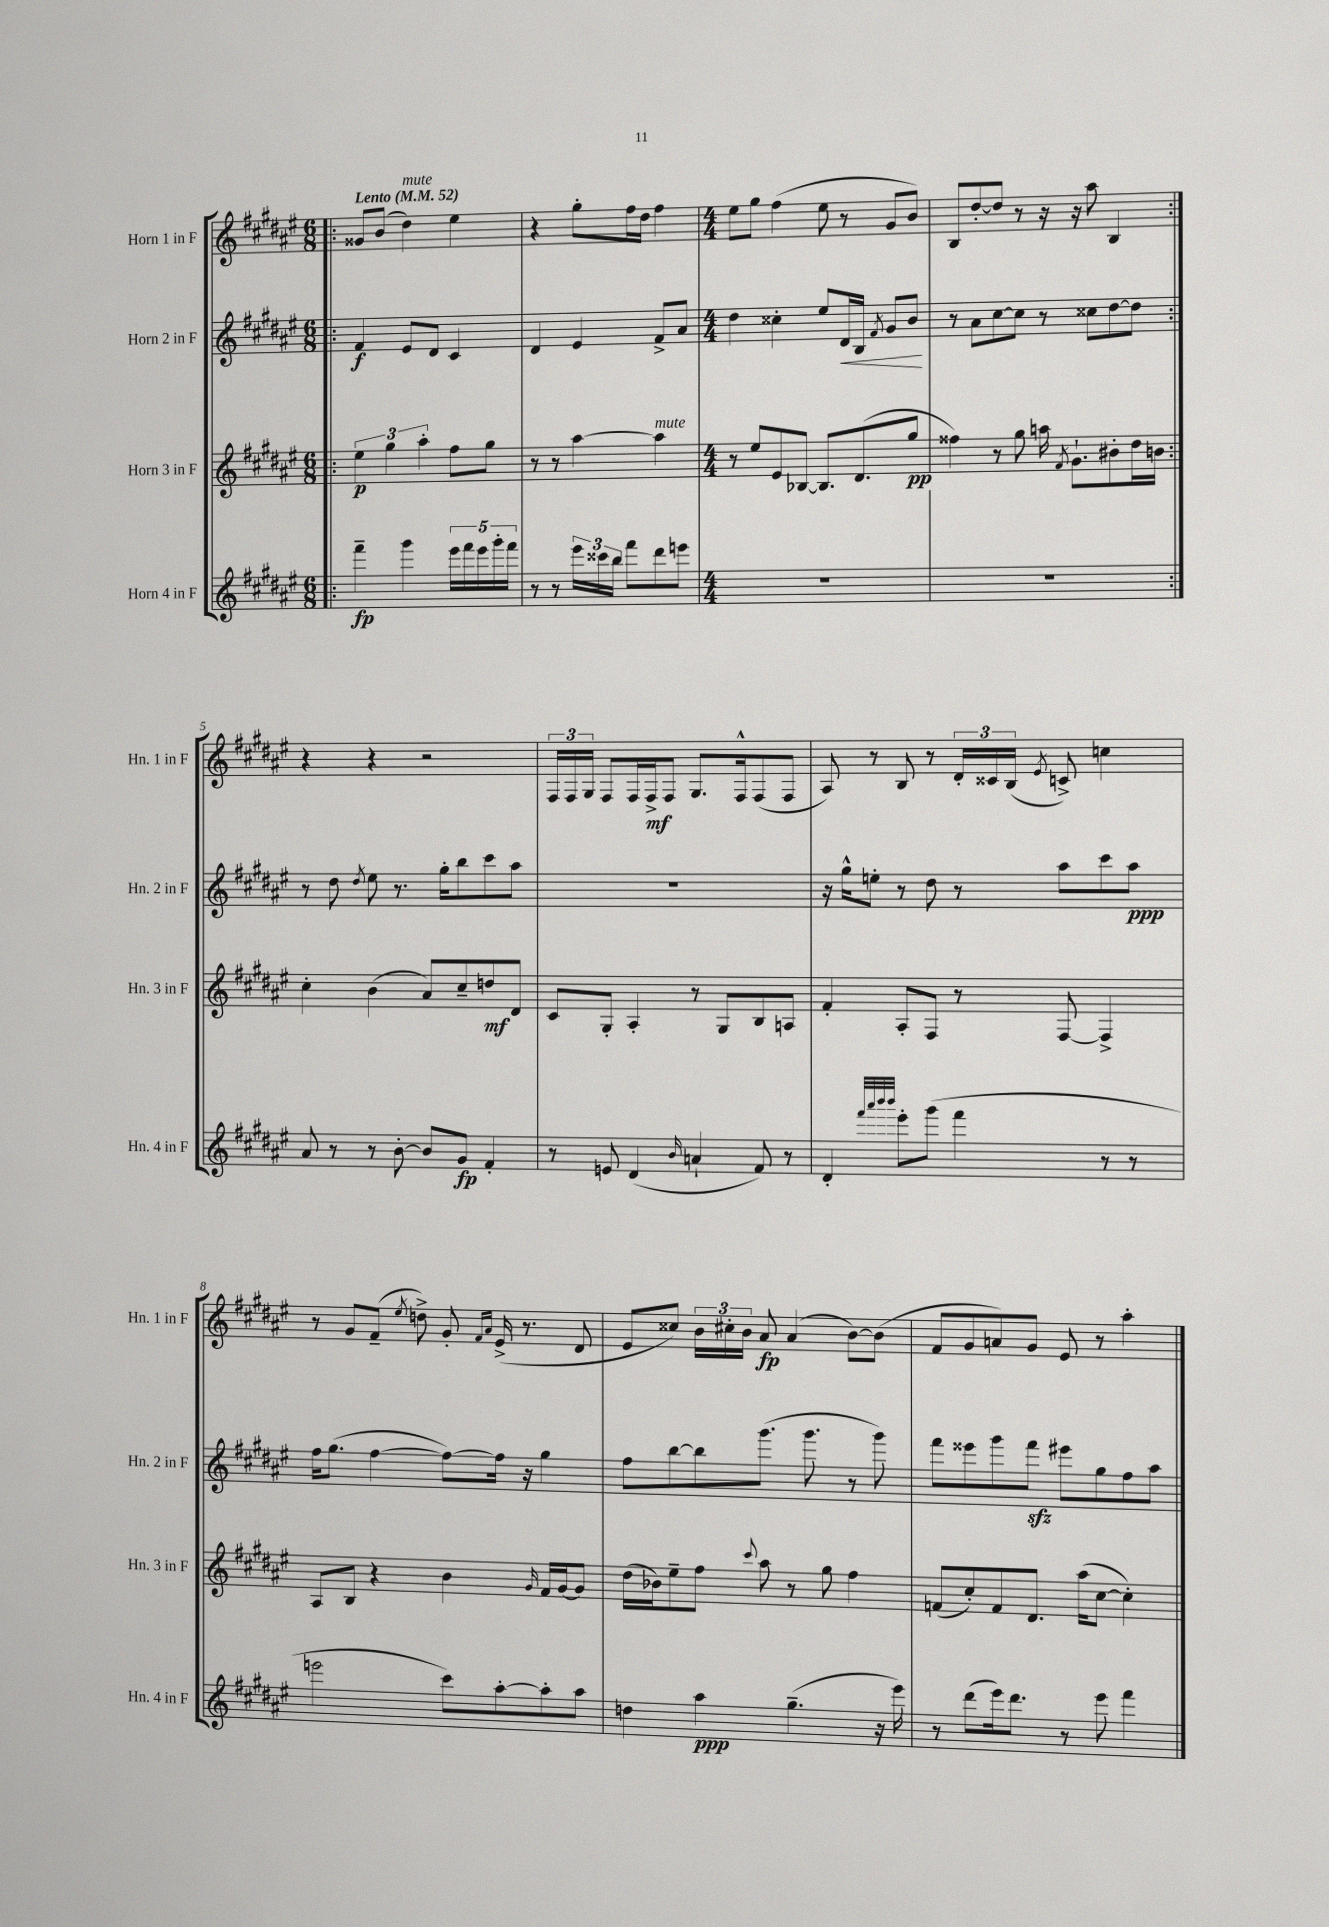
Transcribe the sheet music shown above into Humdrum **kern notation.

**kern	**kern	**kern	**kern
*staff4	*staff3	*staff2	*staff1
*clefG2	*clefG2	*clefG2	*clefG2
*k[f#c#g#d#a#e#]	*k[f#c#g#d#a#e#]	*k[f#c#g#d#a#e#]	*k[f#c#g#d#a#e#]
*M6/8	*M6/8	*M6/8	*M6/8
*MM52	*MM52	*MM52	*MM52
=!|:	=!|:	=!|:	=!|:
4fff#~	6ee#	4f#	8g##
.	.	.	(8b
.	6gg#	.	.
4ggg#	.	8e#	4dd#)
.	6aa#'	.	.
.	.	8d#	.
20eee#	8ff#	4c#	4ee#
20fff#	.	.	.
20eee#	.	.	.
.	8gg#	.	.
20ggg#'	.	.	.
20fff#	.	.	.
=	=	=	=
8r	8r	4d#	4r
8r	8r	.	.
24eee#	[4aa#	4e#	8gg#'
24ccc##	.	.	.
24bb	.	.	.
8fff#	.	.	16ff#
.	.	.	16dd#
8ddd#	4aa#]	8f#^	4ff#
8eee	.	8a#	.
=	=	=	=
*M4/4	*M4/4	*M4/4	*M4/4
1r	8r	4dd#	8ee#
.	8ee#	.	8gg#
.	8e#	4cc##'	(4ff#
.	[8B-	.	.
.	8.B-]	8ee#	8ee#
.	.	16d#	8r
.	(8.d#	16B	.
.	.	8qf#	.
.	.	8g#	8g#
.	8gg#	8b	8b)
=	=	=	=
1r	4ff##)	8r	8B
.	.	8a#	[8dd#'
.	8r	[8cc#	8dd#]
.	8gg#	8cc#]	8r
.	16aa	8r	16r
.	8qf#	.	.
.	8.g#`	.	16r
.	.	8cc##	8aa#
.	8b#'	[8dd#	4B
.	16dd#	8dd#]	.
.	16b	.	.
=:|!	=:|!	=:|!	=:|!
8a#	4cc#'	8r	4r
8r	.	8dd#	.
.	.	8qdd#	.
8r	(4b	8ee#	4r
[8b'	.	8.r	.
8b]	8a#)	.	2r
.	.	16gg#'	.
8g#	8cc#~	8bb	.
4f#'	8dd	8ccc#	.
.	8d#	8aa#	.
=	=	=	=
8r	8c#	1r	24F#
.	.	.	24F#
.	.	.	24G#
8e	8G#'	.	8F#
(4d#	4A#'	.	16F#
.	.	.	16F#^
.	.	.	8F#
16qqb	.	.	.
4a`	8r	.	8.G#
.	8G#	.	.
.	.	.	16F#^^
8f#)	8B	.	(8F#
8r	8A	.	8F#
=	=	=	=
4d#'	4f#'	16r	8A#)
.	.	16gg#^^	.
.	.	8ee'	8r
32qqfff#	.	.	.
32qqaaa#	.	.	.
32qqbbb	.	.	.
32qqbbb	.	.	.
8eee#'	8A#'	8r	8B
(8ggg#	8F#	8dd#	8r
4fff#	8r	8r	24d#'
.	.	.	24c##
.	.	.	(24B
.	.	.	8qe#
.	[8F#	8aa#	8c^)
8r	4F#^]	8ccc#	4cc
8r	.	8aa#	.
=	=	=	=
2eee	8A#	16ff#	8r
.	.	(8.gg#	.
.	8B	.	8g#
.	4r	[4ff#	(8f#~
.	.	.	8qee#
.	.	.	8dd^)
8ccc#)	4b	8ff#_)	8g#'
.	.	.	16qqf#
.	.	.	16qqa#
[8aa#'	.	16ff#]	(16e#^
.	.	16r	8.r
.	16qqg#	.	.
8aa#']	16f#	4gg#	.
.	[16g#	.	.
8aa#	8g#]	.	8d#
=	=	=	=
4dd	(16dd#	8ff#	8e#
.	16b-)	.	.
.	8ee#~	[8bb	8cc##)
4aa#	8ff#	8bb]	24b
.	.	.	24cc#'
.	.	.	24b
.	8qqccc#	.	.
.	8aa#	(8.ggg#	8a#
(4.gg#~	8r	.	(4a#
.	.	8.ggg#	.
.	8gg#	.	.
.	4ff#	8r	[8b)
16r	.	8ggg#)	(8b]
16eee#)	.	.	.
=	=	=	=
8r	(8f	8fff#	8f#
(8ddd#	8cc#')	8eee##	8g#
16eee#)	8f	8ggg#	8a)
8.ddd#	.	.	.
.	8.d#	8fff#	8g#
8r	.	8eee#	8e#
.	(16aa#	.	.
8eee#	[8cc#	8gg#	8r
4fff#	4cc#'])	8ff#	4aa#'
.	.	8aa#	.
==	==	==	==
*-	*-	*-	*-
